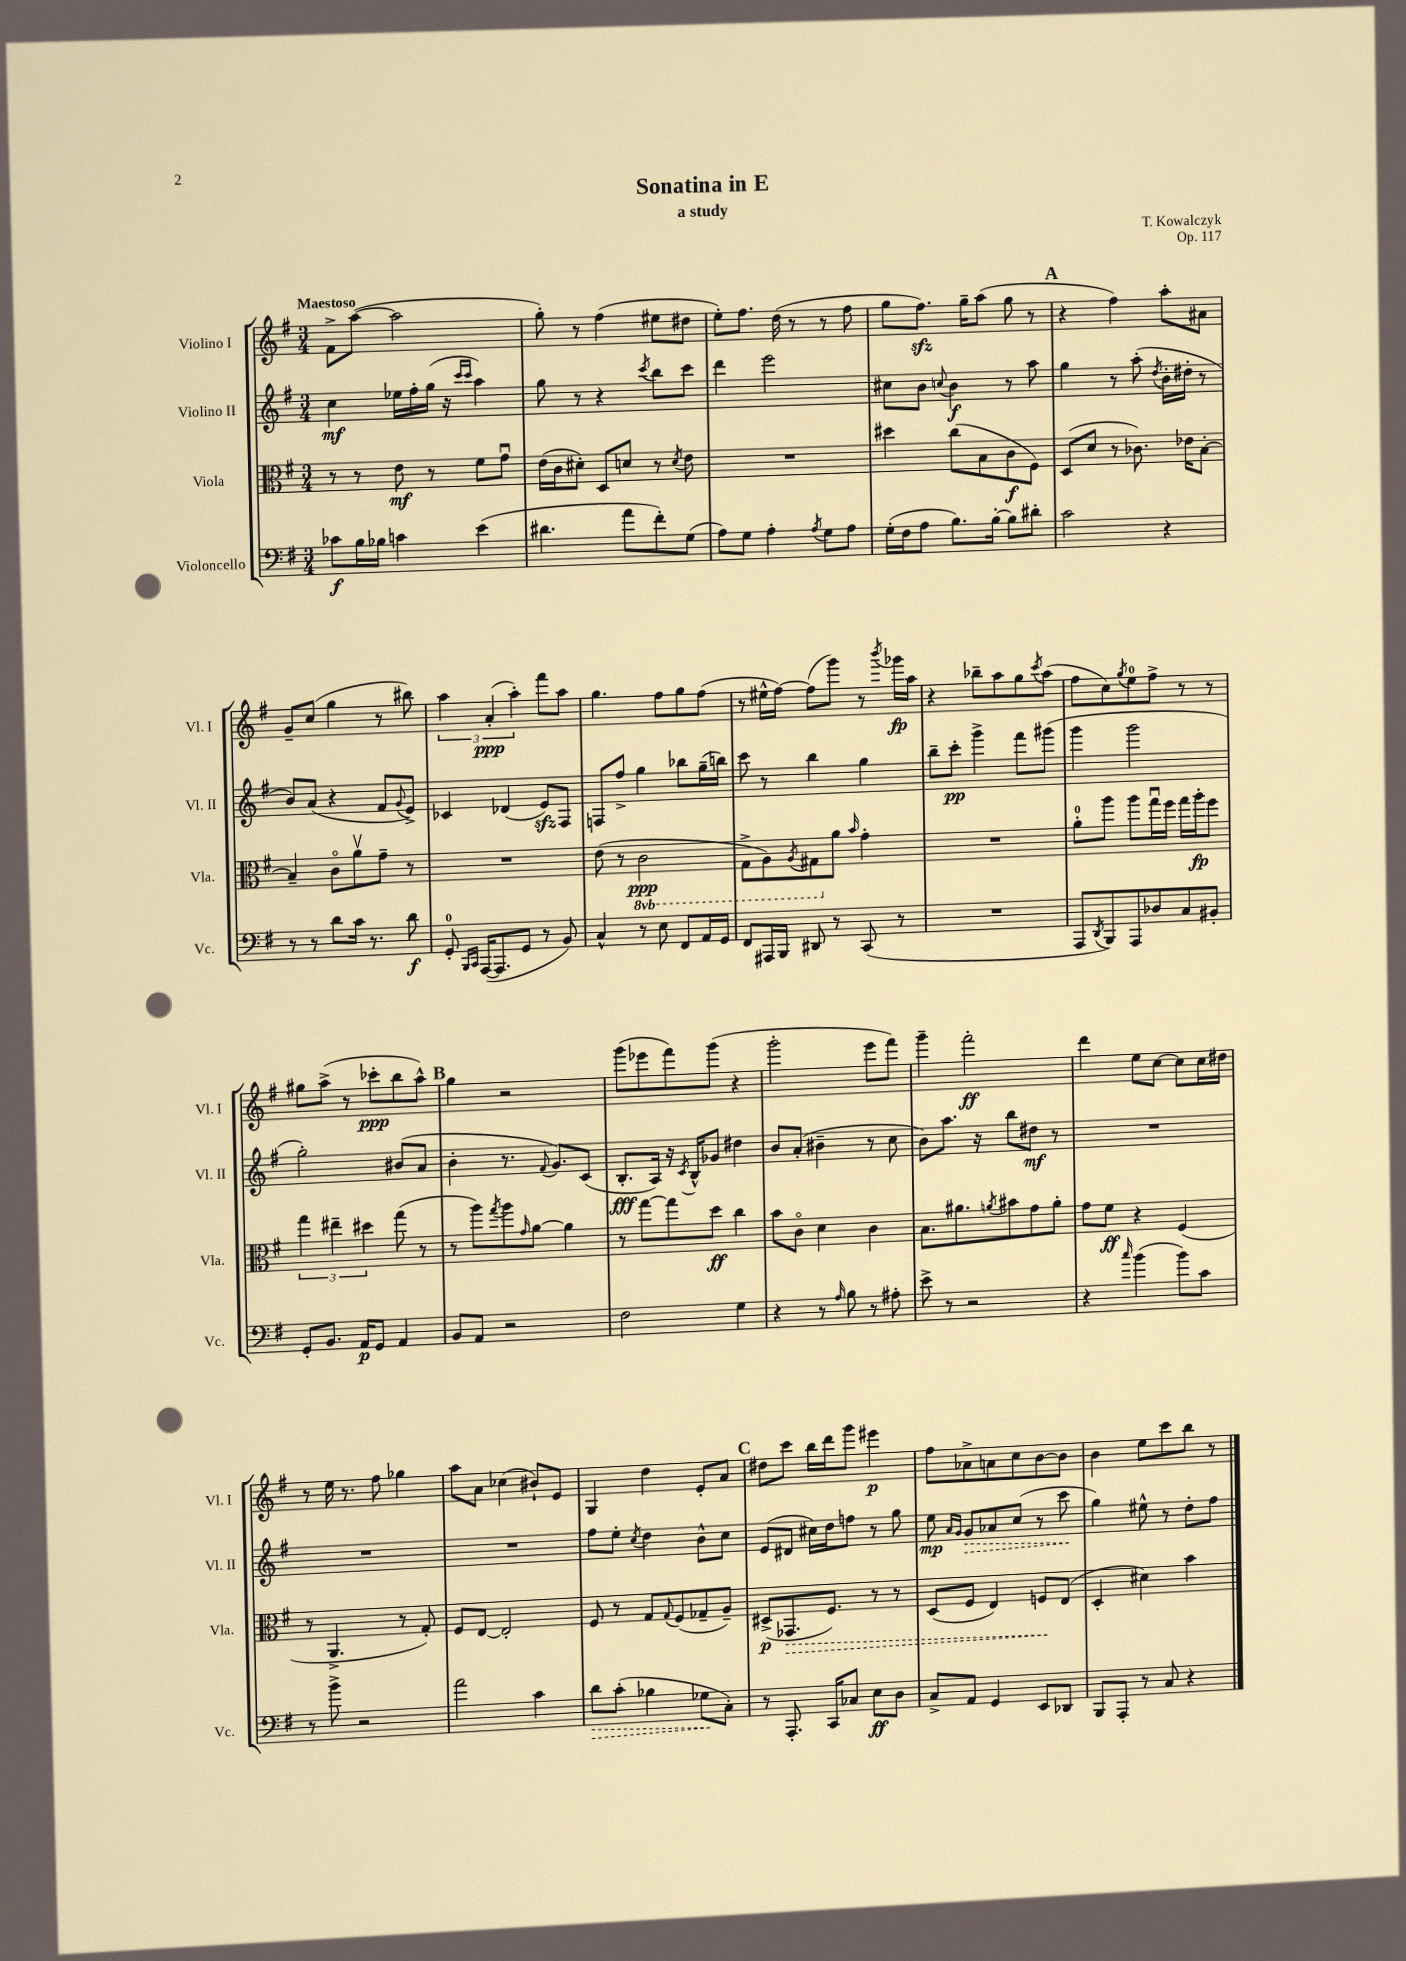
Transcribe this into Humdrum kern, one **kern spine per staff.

**kern	**kern	**kern	**kern
*staff4	*staff3	*staff2	*staff1
*clefF4	*clefC3	*clefG2	*clefG2
*k[f#]	*k[f#]	*k[f#]	*k[f#]
*M3/4	*M3/4	*M3/4	*M3/4
8c-	8r	4cc	8f#^
16B	8r	.	([8aa
16B-	.	.	.
4c	8e	16ee-	2aa]
.	.	16ff#'	.
.	8r	(16gg	.
.	.	16r	.
.	.	16qqccc	.
.	.	16qqccc	.
(4e	8f#	4aa)	.
.	8gu	.	.
=	=	=	=
4.d#	(16e	8gg	8gg')
.	16c	.	.
.	8d#')	8r	8r
.	8D	4r	(4ff#
8a	8d	.	.
.	.	8qccc	.
8f#')	8r	8bb	8ee#
.	8qd	.	.
(8G	8e	8ccc	8dd#
=	=	=	=
8A)	2.r	4ddd	8ee')
8G	.	.	8.ff#
4A'	.	2eee	.
.	.	.	(16dd
.	.	.	8r
8qA	.	.	.
8G	.	.	8r
8A	.	.	8ff#
=	=	=	=
(16G'	4dd#	8cc#	8gg
16F#	.	.	.
8A	.	8b	8.ff#)
.	.	8qqcc	.
8.B)	(8cc	4b	.
.	.	.	16gg~
.	8B	.	(8aa
[16B'	.	.	.
8B]	8c	8r	8gg
8d#'	8F#)	8aa	8r
=	=	=	=
2c	(8D	4gg	4r
.	8d	.	.
.	8r	8r	4ff#)
.	8.c-)	(8aa'	.
.	.	8qdd	.
4r	.	16b'	8aa'
.	16e-	16dd#'	.
.	[8B'	8r	8a#
=	=	=	=
8r	4B~]	8b)	8g~
8r	.	(8a	(8cc
8d	8co	4r	4gg
16c	8av	.	.
8.r	.	.	.
.	8g~	8f#	8r
.	.	8qqg	.
8d	8r	8e^)	8bb#)
=	=	=	=
8GG'	2.r	4c-	6aa
16qqBBB	.	.	.
16qqCC	.	.	.
([16AAA	.	.	.
.	.	.	(6a'
8.AAA]	.	.	.
.	.	(4d-	.
.	.	.	6aa')
8GG	.	.	.
8r	.	8e)	8fff#
8BB)	.	8F#	8aa
=	=	=	=
4C^^	(8e	8F	4.gg
.	8r	8ff#^	.
8r	2C	4gg	.
8E	.	.	8ff#
8FF#	.	8bb-	8gg
16AA	.	(16gg~	(8ff#
16GG	.	16bb)	.
=	=	=	=
8FF#	8GG^	8ccc	8r
16AAA#	8AA)	8r	16ee#^^
16BBB	.	.	[16ff#)
.	8qAA	.	.
8DD#	8GG#	4bb	(8ff#]
8r	8a	.	8ggg)
.	16qqb	.	.
(8CC	4g'	4gg	8r
.	.	.	8qbbb
8r	.	.	16ggg-
.	.	.	16aa
=	=	=	=
2.r	2.r	8bb~	4r
.	.	8ccc'	.
.	.	4ggg^	8bb-~
.	.	.	8aa
.	.	8fff#	8gg
.	.	.	8qccc
.	.	(8ggg#	(8aa
=	=	=	=
8AAA	8a'	4ggg	8ff#
8qDD	.	.	.
8BBB)	8aa	.	8cc)
.	.	.	8qgg
8AAA	8aa	2ggg	8ee
8D-	16ggu	.	8ff#^
.	16ff#	.	.
8C	16gg	.	8r
.	16aa'	.	.
8BB#'	8ff#	.	8r
=	=	=	=
8GG'	6gg	2gg')	8gg#
8.BB	.	.	(8aa^
.	6ee#~	.	.
.	.	.	8r
16AA	.	.	.
.	6dd#	.	.
8GG	.	.	8ccc-'
4AA	(8gg	(8b#	8bb
.	8r	8a	8aa^^)
=	=	=	=
8BB	8r	4b'	4gg
8AA	8aa)	.	.
.	8qgg	.	.
2r	8aa	8.r	2r
.	16qqg	.	.
.	[8a	.	.
.	.	8qqf#	.
.	.	8.g)	.
.	4a]	.	.
.	.	(8c	.
=	=	=	=
2F#	8r	8.B'	(8ggg
.	[8gg	.	8eee-
.	.	16A)	.
.	8gg]	16r	8fff#)
.	.	8qc	.
.	.	16B^^	.
.	8dd	8g-	(8ggg
4G	4cc	4dd#	4r
=	=	=	=
4r	8b	8b	2ggg'
.	8co	(8a'	.
8r	4d	4b#~	.
16qqA	.	.	.
8B	.	.	.
8r	4c	8r	8eee
8A#'	.	8cc	8fff#)
=	=	=	=
8e^	8.B	8b)	4ggg~
8r	.	8.aa	.
.	8.a#	.	.
2r	.	.	2fff#'
.	.	16r	.
.	8qa	.	.
.	8b#	8bb	.
.	8g	8dd#	.
.	8a'	8r	.
=	=	=	=
4r	8g	2.r	4ddd
.	8f#	.	.
16qqcc	.	.	.
(4b	4r	.	8ee
.	.	.	[8cc
8b)	(4F#	.	8cc]
8c	.	.	16cc
.	.	.	16dd#
=	=	=	=
8r	8r	2.r	8r
8b^	4.AA^	.	16ee
.	.	.	8.r
2r	.	.	.
.	.	.	8ff#
.	8r	.	4gg-
.	8G')	.	.
=	=	=	=
2a	8F#	2.r	8aa
.	[8E	.	8a
.	2E']	.	(4cc-
4c	.	.	8b#`)
.	.	.	8e
=	=	=	=
8d	8F#	8ff#	4G
(8c'	8r	8ee'	.
.	.	8qcc	.
4B-	8G	4dd	4dd
.	8qqG	.	.
.	(8F#	.	.
8G-	8G-~	8b^^	8e'
8C')	8A~)	8cc	8a
=	=	=	=
8r	(8D#^	(8e	8dd#
8.AAA'	8.GG-	8d#	8ccc
.	.	16cc#)	16bb
16CC	8.F#)	16dd	16ddd
8C-	.	8ff	8ggg
8E	8r	8r	4eee#
8D	8r	8gg	.
=	=	=	=
8C^	(8D	8ee	8ff#
.	.	16qqa	.
.	.	16qqg	.
8AA	8F#	8g	8a-^
4GG	4E)	8a-	8a
.	.	(8cc	8cc
8EE	8F	8r	[8b
8DD-	(8E	8ccc	8b]
=	=	=	=
8BBB	4D'	4gg)	4b
8AAA'	.	.	.
8r	4d#)	8ee#^^	8ee
8C	.	8r	8ccc
4r	4b	8dd'	8bb
.	.	8ff#	8r
==	==	==	==
*-	*-	*-	*-
